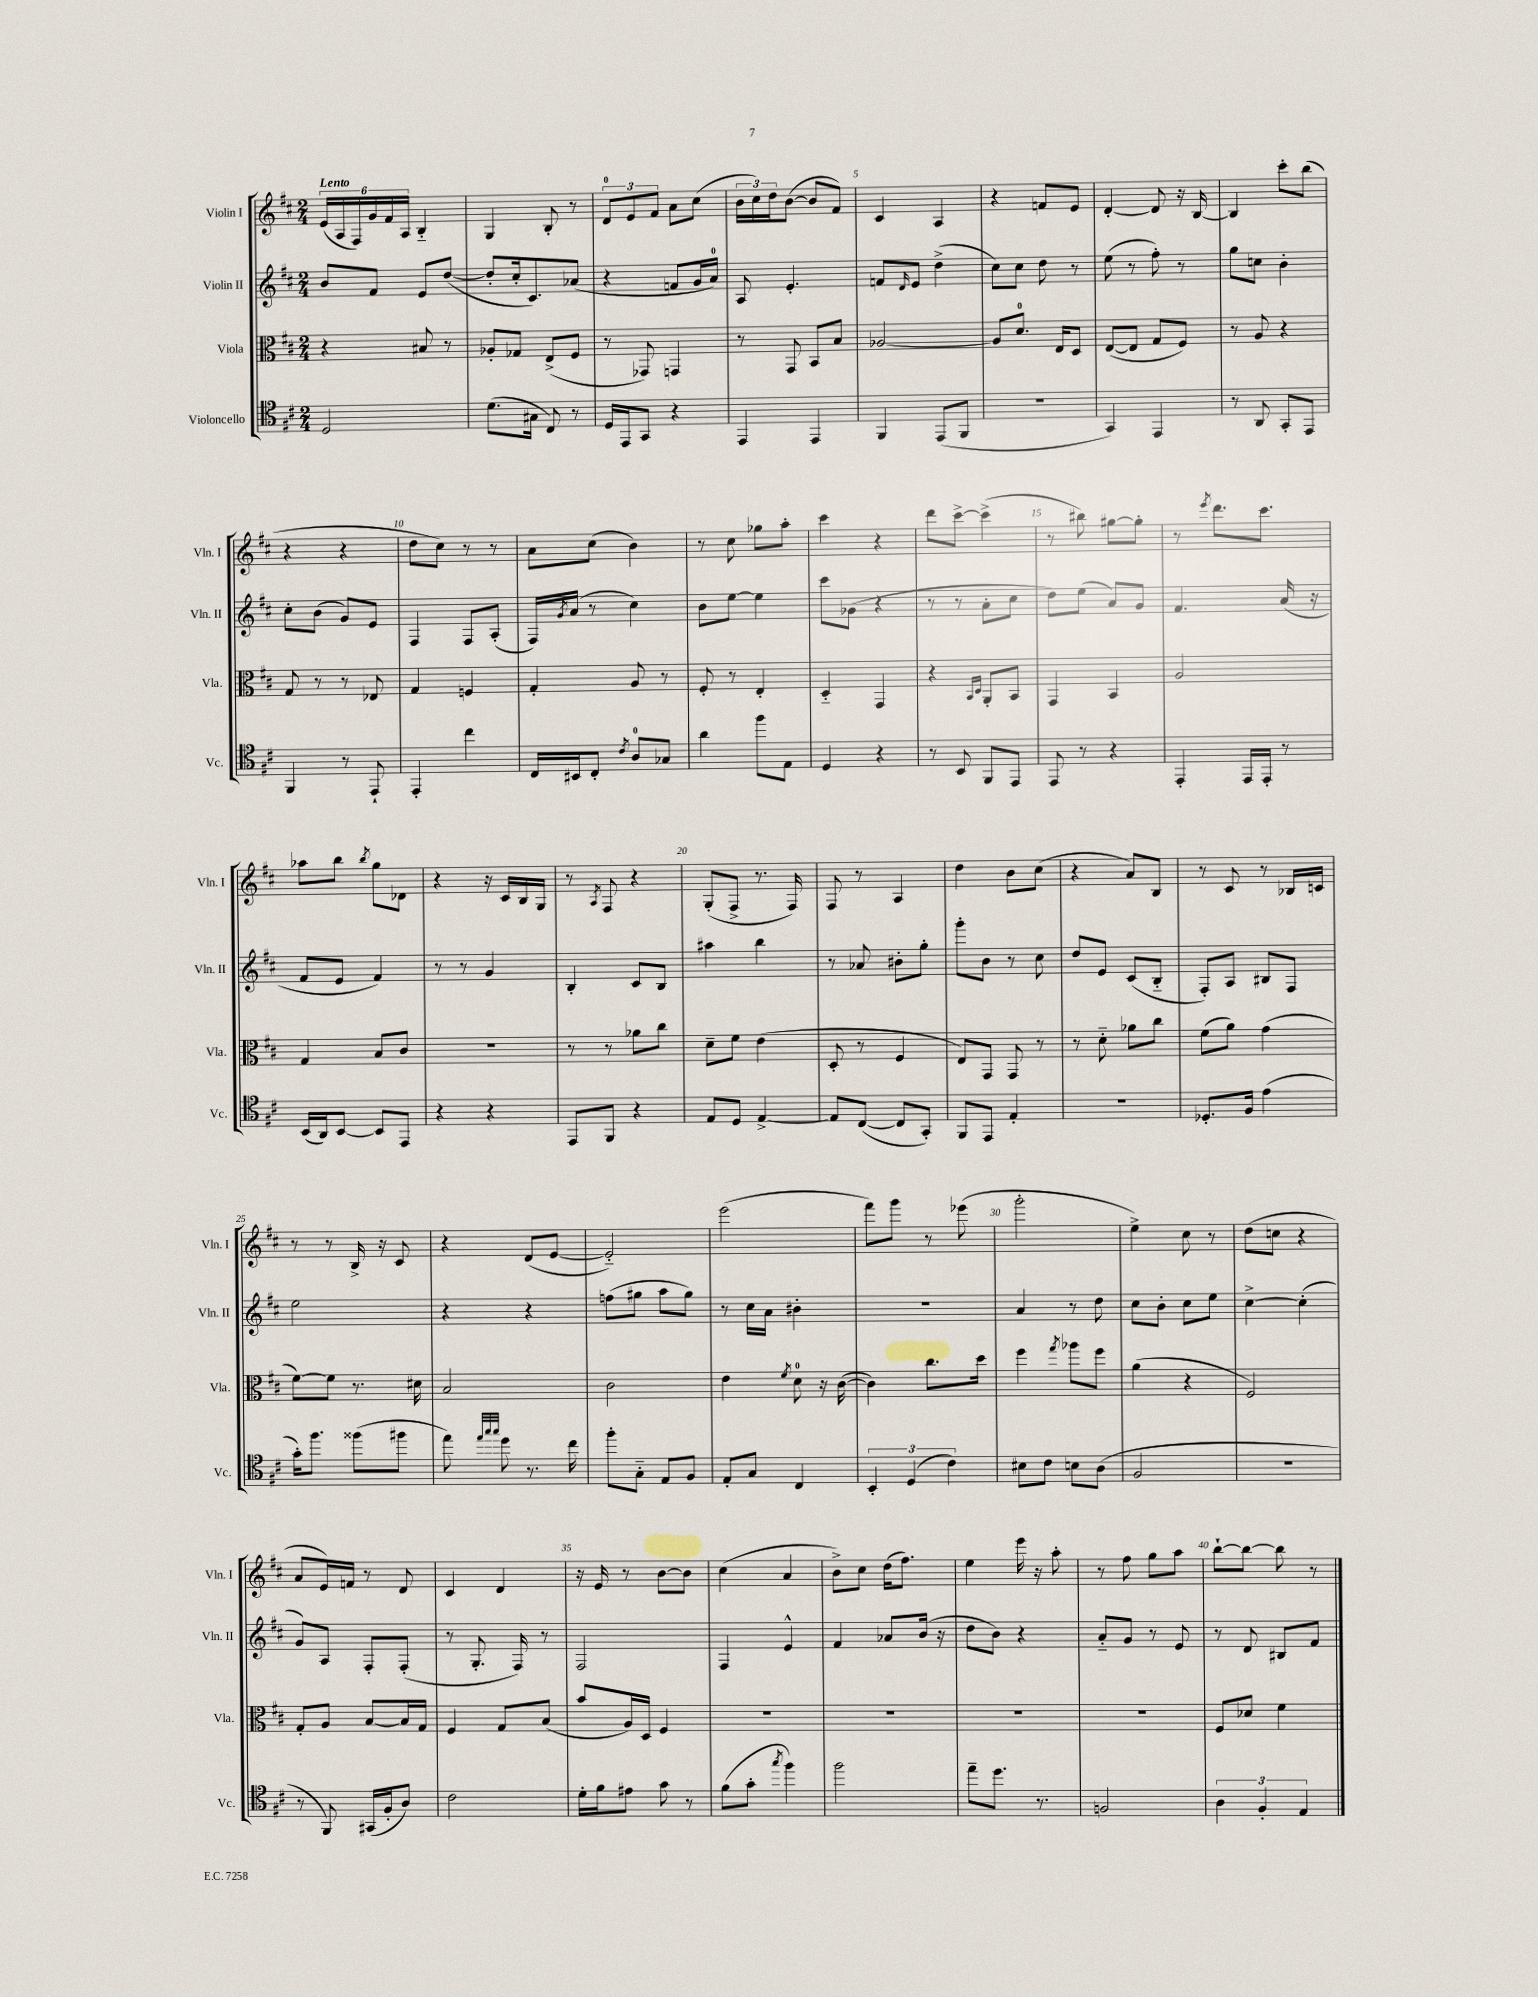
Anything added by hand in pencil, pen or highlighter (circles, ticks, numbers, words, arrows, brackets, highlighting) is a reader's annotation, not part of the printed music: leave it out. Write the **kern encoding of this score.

**kern	**kern	**kern	**kern
*part4	*part3	*part2	*part1
*staff4	*staff3	*staff2	*staff1
*I"Violoncello	*I"Viola	*I"Violin II	*I"Violin I
*I'Vc.	*I'Vla.	*I'Vln. II	*I'Vln. I
*clefC4	*clefC3	*clefG2	*clefG2
*k[f#c#]	*k[f#c#]	*k[f#c#]	*k[f#c#]
*M2/4	*M2/4	*M2/4	*M2/4
=1	=1	=1	=1
!	!	!	!LO:TX:a:B:t=Lento
2D/	4r	8b/L	(24e/LL
.	.	.	24A/
.	.	.	24F#/)
.	.	8f#/J	24g/
.	.	.	24f#/
.	.	.	24A/JJ
.	8B#X/	8e/L	4B/
.	8r	([8dd/J	.
=2	=2	=2	=2
(8.d\L	8A-X'/L	8dd'/L]	4G/
.	8G-X/J	16cc#'/k	.
16G#X\Jk	.	8.c#/)	.
8C#/)	(8E^/L	.	8B'/
8r	8F#/J	(8a-X/J	8r
=3	=3	=3	=3
16D/LL	8r	4r	12d/L
16EE/J	.	.	.
.	.	.	12e/
8GG/J	8GG-X/)	.	.
.	.	.	12f#/J
4r	4GGn/	8fn/L	8a\L
.	.	16g/L	(8cc#\J
.	.	16a/JJ)	.
=4	=4	=4	=4
4EE/	8r	8A/	24b\LL
.	.	.	24cc#\)
.	.	.	24dd\J
.	8GG/	4.e'/	([8b\J
4EE/	8BB/L	.	8b/L]
.	8B/J	.	8f#/J)
=5	=5	=5	=5
4FF#/	[2A-X/	8fn/L	4c#/
.	.	16qqd/	.
.	.	8e/J	.
(8EE/L	.	(4dd^\	4A/
8FF#/J	.	.	.
=6	=6	=6	=6
2r	8A-/L]	8cc#\L)	4r
.	8.d/J	8cc#\J	.
.	.	8dd\	8fn/L
.	16E/KL	.	.
.	8D/J	8r	8e/J
=7	=7	=7	=7
4GG/)	([8E/L	(8ee\	[4d'/
.	8E/J]	8r	.
4EE/	8G/L	8ff#'\)	8d/]
.	8F#/J)	8r	16r
.	.	.	[16B/
=8	=8	=8	=8
8r	8r	8gg\L	4B/]
8AA/	8A/	8ccn\J	.
8GG'/L	4r	4b'\	8ccc#'\L
8EE/J	.	.	(8bb\J
!!LO:LB:g=z
=9	=9	=9	=9
4FF#/	8G/	8cc#'\L	4r
.	8r	(8b\J	.
8r	8r	8g/L)	4r
8EE`/	8E-X/	8e/J	.
=10	=10	=10	=10
4EE'/	4G/	4F#/	8dd\L
.	.	.	8cc#\J)
4cc#\	4Fn/	8F#/L	8r
.	.	(8A'/J	8r
=11	=11	=11	=11
16C#/LL	4G'/	16F#/LL)	8a\L
.	.	8qg/	.
16BB#X/J	.	(16a/JJ	.
8C#'/J	.	8r	(8cc#\J
8qc#/	.	.	.
8A/L	8A/	4cc#\)	4b\)
8G-X/J	8r	.	.
=12	=12	=12	=12
4a\	8F#'/	8b\L	8r
.	8r	[8ee\J	8cc#\
8ff#\L	4E'/	4ee\]	8gg-X\L
8E\J	.	.	8aa'\J
=13	=13	=13	=13
4D/	4D/	8ccc#\L	4ccc#\
.	.	(8g-X\J	.
4r	4GG/	4r	4r
=14	=14	=14	=14
8r	4r	8r	8ddd\L
8BB/	.	8r	[8ccc#^\J
.	16qqBB/LL	.	.
.	16qqD/JJ	.	.
8FF#/L	8AA'/L	8a'\L	(4ccc#^\]
8EE/J	8BB/J	8cc#\J	.
=15	=15	=15	=15
8EE/	4GG/	8dd\L)	8r
8r	.	(8ee\J	8bb#X\)
4r	4BB/	8a/L)	[8gg#X\L
.	.	8g/J	8gg#'\J]
=16	=16	=16	=16
4EE'/	2A/	4.f#/	8r
.	.	.	8qeee/
.	.	.	8.ddd\L
16EE/LL	.	.	.
16EE'/JJ	.	.	8.ccc#\J
8r	.	(16a/	.
.	.	16r	.
!!LO:LB:g=z
=17	=17	=17	=17
(16BB/LL	4G/	8f#/L	8aa-X\L
16AA/J)	.	.	.
[8BB/J	.	8e/J	8bb\J
.	.	.	8qbb/
8BB/L]	8B/L	4f#/)	8gg\L
8EE/J	8c#/J	.	8d-X\J
=18	=18	=18	=18
4r	2r	8r	4r
.	.	8r	.
4r	.	4g/	16r
.	.	.	16c#/LL
.	.	.	16B/
.	.	.	16G/JJ
=19	=19	=19	=19
8EE/L	8r	4B'/	8r
.	.	.	8qA/
8FF#/J	8r	.	8F#/
4r	8a-X\L	8c#/L	4r
.	8cc#\J	8B/J	.
=20	=20	=20	=20
8E/L	8d~\L	4aa#X\	(8G'/L
8D/J	8f#\J	.	8F#^/J
[4E^/	(4e\	4bb\	8.r
.	.	.	16F#/)
=21	=21	=21	=21
8E/L]	8D'/	8r	8F#/
([8C#/J	8r	8a-X/	8r
8C#/L]	4F#/	8b#X'\L	4A/
8GG'/J)	.	8gg'\J	.
=22	=22	=22	=22
8FF#/L	8E/L)	8ggg'\L	4dd\
8EE/J	8GG/J	8b\J	.
4E'/	8GG/	8r	8b\L
.	8r	8cc#\	(8cc#\J
=23	=23	=23	=23
2r	8r	8dd/L	4r
.	8d\	8e/J	.
.	8a-X\L	(8c#/L	8a/L)
.	8cc#\J	8B/J	8B/J
=24	=24	=24	=24
8.D-X'/L	(8f#\L	8F#'/L)	8r
.	8a\J)	8A/J	8c#/
16F#/Jk	.	.	.
(4e\	(4g\	8B#X/L	8r
.	.	8F#/J	16B-X/LL
.	.	.	16cn/JJ
!!LO:LB:g=z
=25	=25	=25	=25
16g'\KL)	[8f#\L)	2ee\	8r
8.ff#\J	.	.	.
.	8f#\J]	.	8r
(8ff##X\L	8.r	.	16B^/
.	.	.	16r
8ff#X\J	.	.	8c#/
.	16d#X\	.	.
=26	=26	=26	=26
8ee\)	2B/	4r	4r
32qqee/LLL	.	.	.
32qqgg/	.	.	.
32qqgg/JJJ	.	.	.
8dd\	.	.	.
8.r	.	4r	(8d/L
.	.	.	[8e/J
16cc#\	.	.	.
=27	=27	=27	=27
8ff#'\L	2c#\	(8ffn\L	2e/])
8G\J	.	8gg#X\J	.
8E/L	.	8aa\L	.
8F#/J	.	8gg#\J)	.
=28	=28	=28	=28
8E'/L	4e\	8r	(2eee\
8G/J	.	16cc#\LL	.
.	.	16a\JJ	.
.	8qf#/	.	.
4C#/	8d\	4b#X'\	.
.	16r	.	.
.	([16c#\	.	.
=29	=29	=29	=29
6BB'/	4c#\])	2r	8fff#\L)
.	.	.	8ggg\J
(6D/	.	.	.
.	8.cc#\L	.	8r
6c#\)	.	.	.
.	.	.	(8eee-X\
.	16dd\Jk	.	.
=30	=30	=30	=30
8B#X\L	4ff#\	4a/	2ggg'\
8c#\J	.	.	.
.	8qgg/	.	.
8Bn\L	8aa-X\L	8r	.
(8A\J	8ff#\J	8dd\	.
=31	=31	=31	=31
2F#/	(4a\	8cc#\L	4ee^\)
.	.	8b'\J	.
.	4r	8cc#\L	8cc#\
.	.	8ee\J	8r
=32	=32	=32	=32
2r	2F#/)	[4cc#^\	(8dd\L
.	.	.	8ccn\J
.	.	(4cc#'\]	4r
!!LO:LB:g=z
=33	=33	=33	=33
8r	8G'/L	8g/L)	8a/L
8FF#/)	8A/J	8A/J	16e/L)
.	.	.	16fn/JJ
(16GG#X/LL	[8B/L	8F#'/L	8r
16F#'/J	.	.	.
8A/J)	16B/L]	(8F#'/J	8d/
.	16G/JJ	.	.
=34	=34	=34	=34
2c#\	4F#/	8r	4c#/
.	.	8.G'/	.
.	8G/L	.	4d/
.	.	16F#/)	.
.	(8B/J	8r	.
=35	=35	=35	=35
16d'\LL	8b/L	2F#/	16r
16f#\J	.	.	16e/
8e#X\J	16A/L)	.	8r
.	16D/JJ	.	.
8g\	4F#/	.	[8b\L
8r	.	.	8b\J]
=36	=36	=36	=36
(8f#\L	2r	4F#/	(4cc#\
8g'\J	.	.	.
8qgg/	.	.	.
4ff#\)	.	4e^^/	4a/
=37	=37	=37	=37
2ff#\	2r	4f#/	8b^\L)
.	.	.	8cc#\J
.	.	8a-X/L	(16dd\KL
.	.	.	8.ff#\J)
.	.	(16b/Jk	.
.	.	16r	.
=38	=38	=38	=38
8ee~\L	2r	8dd\L	4ee\
8.dd\J	.	8b\J)	.
.	.	4r	16eee\
8.r	.	.	16r
.	.	.	8aa'\
=39	=39	=39	=39
2Fn/	2r	8a/L	8r
.	.	8g/J	8ff#\
.	.	8r	8gg\L
.	.	8e/	8aa\J
=40	=40	=40	=40
6A\	8F#/L	8r	[8bb`\L
.	8d-X/J	8d/	8bb\J_
6F#'/	.	.	.
.	4f#\	8B#X/L	8bb\]
6E/	.	.	.
.	.	8f#/J	8r
==	==	==	==
*-	*-	*-	*-
